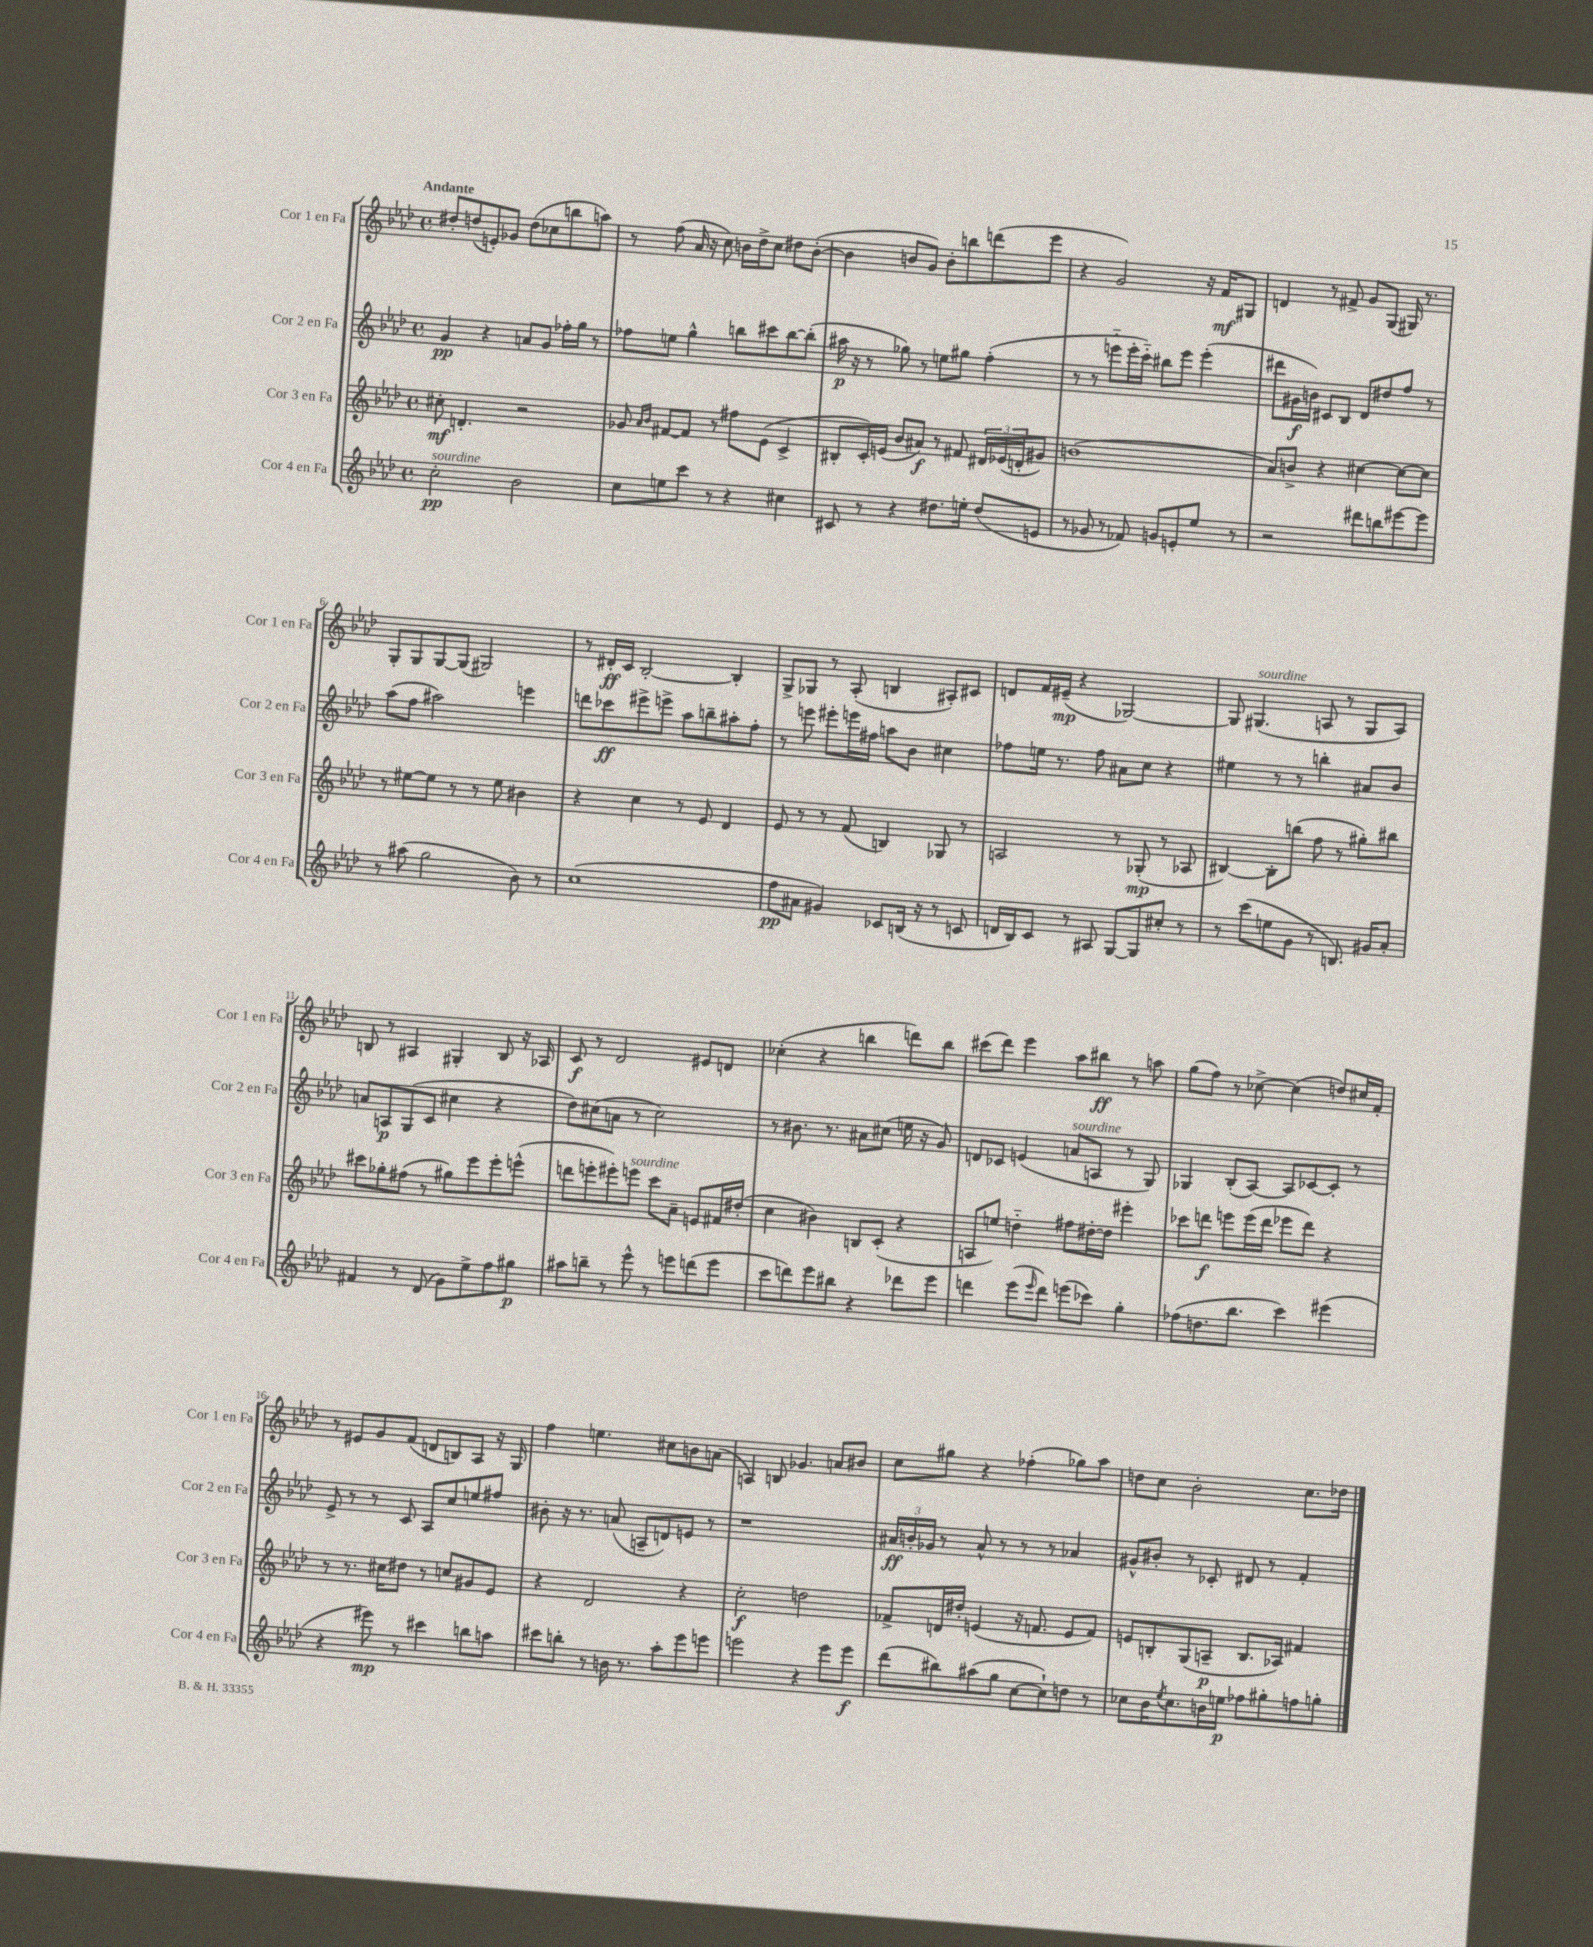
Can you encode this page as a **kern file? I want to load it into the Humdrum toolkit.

**kern	**dynam	**kern	**dynam	**kern	**dynam	**kern	**dynam
*part4	*part4	*part3	*part3	*part2	*part2	*part1	*part1
*staff4	*staff4	*staff3	*staff3	*staff2	*staff2	*staff1	*staff1
*I"Cor 4 en Fa	*	*I"Cor 3 en Fa	*	*I"Cor 2 en Fa	*	*I"Cor 1 en Fa	*
*I'Cor 4 en Fa	*	*I'Cor 3 en Fa	*	*I'Cor 2 en Fa	*	*I'Cor 1 en Fa	*
*clefG2	*	*clefG2	*	*clefG2	*	*clefG2	*
*k[b-e-a-d-]	*	*k[b-e-a-d-]	*	*k[b-e-a-d-]	*	*k[b-e-a-d-]	*
*M4/4	*	*M4/4	*	*M4/4	*	*M4/4	*
*met(c)	*	*met(c)	*	*met(c)	*	*met(c)	*
=1	=1	=1	=1	=1	=1	=1	=1
!	!	!	!	!	!	!LO:TX:a:B:t=Andante	!
!LO:TX:a:i:t=sourdine	!	!	!	!	!	!	!
2cc'\	pp	8cc#X'\	mf	4g/	pp	8dd#X'/L	.
.	.	4.dn'/	.	.	.	(8ddn/	.
.	.	.	.	4r	.	8en'/)	.
.	.	.	.	.	.	8g-X/J	.
2b-\	.	2r	.	8an/L	.	(8dd\L	.
.	.	.	.	8g/J	.	8cc-X\	.
.	.	.	.	16ff-X'\LL	.	8bbn\	.
.	.	.	.	16gg\JJ	.	.	.
.	.	.	.	8r	.	8aan\J)	.
=2	=2	=2	=2	=2	=2	=2	=2
8cc\L	.	8g-X/	.	8ff-X\L	.	8r	.
.	.	16qqa-/LL	.	.	.	.	.
.	.	16qqb-/JJ	.	.	.	.	.
8een\	.	[8f#X/L	.	8een\J	.	(8ff\	.
8ccc\J	.	8f#/J]	.	4gg^^\	.	16a-/	.
.	.	.	.	.	.	16r	.
8r	.	8r	.	.	.	8cc\)	.
4r	.	8ff#X\L	.	8bbn\L	.	16bn\LL	.
.	.	.	.	.	.	16dd-^\J	.
.	.	(8e-\J	.	8ccc#X\	.	8cc\J	.
4cc#X\	.	4c^/	.	[8bb\	.	8dd#X\L	.
.	.	.	.	(8bb'\J]	.	([8b'\J	.
=3	=3	=3	=3	=3	=3	=3	=3
8c#X/	.	8B#X'/L	.	16aa#X\	p	4b\]	.
.	.	.	.	16r	.	.	.
8r	.	16c'/L)	.	8r	.	.	.
.	.	(16en/JJ	.	.	.	.	.
4r	.	8b-/L	.	8gg-X\)	.	8bn/L	.
.	.	8a#X/J)	f	8r	.	8g/J)	.
8.dd#X\L	.	8r	.	8een\L	.	8b'\L	.
.	.	8f#X/	.	8gg#X\J	.	8bbn\	.
16een'\Jk	.	.	.	.	.	.	.
(8dd#/L	.	24d#X/LL	.	(4ff'\	.	(8dddn\	.
.	.	(24e-X/	.	.	.	.	.
.	.	24dn'/J	.	.	.	.	.
8en/J	.	8g#X/J)	.	.	.	8eee-\J	.
=4	=4	=4	=4	=4	=4	=4	=4
8r	.	(1bn	.	8r	.	4r	.
8g-X/	.	.	.	8r	.	.	.
8r	.	.	.	8eeen\L	.	2g/)	.
8f-X/)	.	.	.	16eee'\L	.	.	.
.	.	.	.	16ccc\JJ)	.	.	.
8gn/L	.	.	.	8bb#X\L	.	.	.
8en'/	.	.	.	8eee\J	.	.	.
8ee-/J	.	.	.	(4eee'\	.	16r	.
.	.	.	.	.	.	16f/KL	mf
8r	.	.	.	.	.	8G#X/J	.
=5	=5	=5	=5	=5	=5	=5	=5
2r	.	8a-/L)	.	8ddd#X\L	.	4dn/	.
.	.	8bn^/J	.	16g#X\L	f	.	.
.	.	.	.	16bn\JJ)	.	.	.
.	.	4r	.	8c#X/L	.	8r	.
.	.	.	.	8B-/J	.	8f#X^/	.
8ddd#X\L	.	[4cc#X\	.	8d-/L	.	8g/L	.
8bbn\	.	.	.	8dd#X/	.	(8G/J	.
[8eee#X\	.	8cc#\L_	.	8ff/J	.	16G#X/)	.
.	.	.	.	.	.	8.r	.
8eee#\J]	.	8cc#\J]	.	8r	.	.	.
!!LO:LB:g=z
=6	=6	=6	=6	=6	=6	=6	=6
8r	.	8r	.	(8aa-\L	.	8G'/L	.
(8aa#X\	.	[8ee#X\L	.	8ff\J	.	8G/	.
2gg\	.	8ee#\J]	.	2aa#X\)	.	[8G/	.
.	.	8r	.	.	.	(8G/J]	.
.	.	8r	.	.	.	2G#X/)	.
.	.	8ee#\	.	.	.	.	.
8b-\)	.	4b#X\	.	4eeen\	.	.	.
8r	.	.	.	.	.	.	.
=7	=7	=7	=7	=7	=7	=7	=7
(1cc	.	4r	.	8dddn\L	.	8r	.
.	.	.	.	8ccc-X\	ff	16d#X'/LL	ff
.	.	.	.	.	.	16c/JJ	.
.	.	4cc\	.	8eee#X^\	.	[2B-'/	.
.	.	.	.	8eeen^\J	.	.	.
.	.	8r	.	8aa-\L	.	.	.
.	.	8e-/	.	8bbn~\	.	.	.
.	.	4d-/	.	8aa#X'\	.	4B-'/]	.
.	.	.	.	8ff'\J	.	.	.
=8	=8	=8	=8	=8	=8	=8	=8
8ff\L	pp	8e-/	.	8r	.	8G^/L	.
8a#X\J	.	8r	.	8eeen\	.	8G-X/J	.
4g#X/)	.	8r	.	8eee#X'\L	.	8r	.
.	.	(8f/	.	16eeen\L	.	(8A-'/	.
.	.	.	.	16ff#X\JJ	.	.	.
8c-X/L	.	4Bn/)	.	8aan\L	.	4Bn/	.
(16Bn/Jk	.	.	.	8b-\J	.	.	.
16r	.	.	.	.	.	.	.
8r	.	8G-X/	.	4cc#X\	.	8A#X'/L)	.
8cn/	.	8r	.	.	.	8c#X/J	.
=9	=9	=9	=9	=9	=9	=9	=9
16dn/LL	.	2An/	.	8ff-X\L	.	8dn/L	.
16B-/J)	.	.	.	.	.	.	.
8c/J	.	.	.	16een\Jk	.	16f/L	.
.	.	.	.	8.r	.	(16e#X~/JJ	mp
8r	.	.	.	.	.	4r	.
8A#X/	.	.	.	8ff-\	.	.	.
[8G/L	.	8r	.	8a#X\L	.	[2G-X/)	.
8G/]	.	(8G-X'/	mp	8cc\J	.	.	.
8cc#X'/J	.	8r	.	4r	.	.	.
8r	.	8A-X/	.	.	.	.	.
=10	=10	=10	=10	=10	=10	=10	=10
8r	.	[4B#X/)	.	4ee#X\	.	8G-/]	.
!	!	!	!	!	!	!LO:TX:a:i:t=sourdine	!
(8ccc\L	.	.	.	.	.	(4.G#X/	.
8een\	.	8B#'\L]	.	8r	.	.	.
8g\J	.	(8bbn\J	.	8r	.	.	.
8r	.	8ff\	.	4bbn'\	.	8An/	.
8.Bn/)	.	8r	.	.	.	8r	.
.	.	8gg#X'\L)	.	8a#X/L	.	8G#/L	.
16g#X/KL	.	.	.	.	.	.	.
8a-'/J	.	8bb#X\J	.	8b-/J	.	8A/J)	.
!!LO:LB:g=z
=11	=11	=11	=11	=11	=11	=11	=11
4f#X/	.	8ccc#X\L	.	8an/L	.	8Bn/	.
.	.	8gg-X'\	.	8An/	p	8r	.
8r	.	(8ff#X\J	.	(8G/	.	4A#X/	.
(8d-/	.	8r	.	8c/J	.	.	.
8g\L)	.	8gg#X\L)	.	4cc#X\	.	4G#X'/	.
8ee-^\	.	8eee-\	.	.	.	.	.
8ff\	.	8eee-'\	.	4r	.	8B/	.
8gg#X\J	p	(8eeen^^\J	.	.	.	16r	.
.	.	.	.	.	.	16A-X/	.
=12	=12	=12	=12	=12	=12	=12	=12
8aa#X\L	.	8dddn\L	.	8dd-\L)	.	8c/	f
8bbn~\J	.	8eeen'\	.	(8cc#X\	.	8r	.
8r	.	8eee#X'\)	.	8an\J	.	2d-/	.
!	!	!LO:TX:a:i:t=sourdine	!	!	!	!	!
8eee-^^\	.	8eeen\J	.	8r	.	.	.
8r	.	8ccc\L	.	2cc#\)	.	.	.
8eeen\L	.	8a-~\J	.	.	.	.	.
(8dddn\	.	8en/L	.	.	.	8e#X/L	.
8eee\J	.	16f#X/L	.	.	.	8dn/J	.
.	.	(16dd#X'/JJ	.	.	.	.	.
=13	=13	=13	=13	=13	=13	=13	=13
8ccc\L	.	4cc\	.	8r	.	(4cc-X'\	.
8dddn\)	.	.	.	8.b#X\	.	.	.
8eee-\	.	4b#X\)	.	.	.	4r	.
.	.	.	.	8.r	.	.	.
8bb#X\J	.	.	.	.	.	.	.
4r	.	8Bn/L	.	8a#X\L	.	4bbn\	.
.	.	(8c'/J	.	(8cc#X\J	.	.	.
8ddd-X\L	.	4r	.	16een\	.	8dddn\L)	.
.	.	.	.	16r	.	.	.
8eee-\J	.	.	.	8g/)	.	8bb\J	.
=14	=14	=14	=14	=14	=14	=14	=14
4dddn\	.	8An/L	.	8dn/L	.	(8ccc#X\L	.
.	.	8een/J)	.	8c-X/J	.	8ddd-\J)	.
(8eee-\L	.	4ddn\	.	(4en/	.	4eee-\	.
16qqeee-/	.	.	.	.	.	.	.
8ddd\J)	.	.	.	.	.	.	.
!	!	!	!	!LO:TX:a:i:t=sourdine	!	!	!
(8eeen\L	.	8ff#X\L	.	8an/L	.	8aa-\L	.
8ccc-X\J)	.	[16dd#X'\L	.	8An/J	.	8bb#X\J	ff
.	.	16dd#\JJ]	.	.	.	.	.
4gg'\	.	4eee#X'\	.	8r	.	8r	.
.	.	.	.	8G/)	.	8aan\	.
=15	=15	=15	=15	=15	=15	=15	=15
(8ff-X\L	.	8ccc-X\L	.	4G-X/	.	(8gg\L	.
8.ddn\	.	8dddn\J	f	.	.	8ff\J)	.
.	.	8eeen\L	.	(8B-'/L	.	8r	.
8.bb-\J	.	.	.	.	.	.	.
.	.	(16eee\L	.	[8A-/J)	.	[8cc-X^\	.
.	.	16ddd\JJ	.	.	.	.	.
4ccc\)	.	8eee-X\L	.	8A-/L]	.	(4cc-\]	.
.	.	8ddd\J)	.	[8c-X/	.	.	.
(4eee#X\	.	4r	.	8c-'/J]	.	8ddn/L)	.
.	.	.	.	8r	.	16cc#X/L	.
.	.	.	.	.	.	16f'/JJ	.
!!LO:LB:g=z
=16	=16	=16	=16	=16	=16	=16	=16
4r	.	8r	.	8e-^/	.	8r	.
.	.	8.r	.	8r	.	8e#X/L	.
8eee#X\)	mp	.	.	8r	.	8g/	.
.	.	16cc#X\KL	.	.	.	.	.
8r	.	8dd#X\J	.	8c/	.	(8f/J	.
4ccc#X\	.	8r	.	8A-/L	.	8dn/L	.
.	.	8ccn/L	.	8cc/	.	8Bn/)	.
8bbn\L	.	8g#X/	.	8een/	.	8A-/J	.
8aan\J	.	8e-/J	.	8ff#X/J	.	16r	.
.	.	.	.	.	.	16G/	.
=17	=17	=17	=17	=17	=17	=17	=17
8ccc#X\L	.	4r	.	8b#X'\	.	4ff\	.
8bbn'\J	.	.	.	16r	.	.	.
.	.	.	.	8.r	.	.	.
8r	.	2d-/	.	.	.	4.een\	.
16bn\	.	.	.	(8an/	.	.	.
8.r	.	.	.	.	.	.	.
.	.	.	.	8An~/L	.	.	.
8aa-'\L	.	.	.	8dn/)	.	8cc#X\L	.
8eee-\	.	4r	.	8en/J	.	8bn\	.
8eeen\J	.	.	.	8r	.	(8an\J	.
=18	=18	=18	=18	=18	=18	=18	=18
2eeen\	.	2cc'\	f	1r	.	4An/)	.
.	.	.	.	.	.	8Bn/	.
.	.	.	.	.	.	4.g-X/	.
4r	.	2ddn\	.	.	.	.	.
8eee\L	.	.	.	.	.	8an/L	.
8eee\J	f	.	.	.	.	8b#X/J	.
=19	=19	=19	=19	=19	=19	=19	=19
(8ddd-\L	.	8f-X^/L	.	24a#X/LL	ff	8cc\L	.
.	.	.	.	24bn'/	.	.	.
.	.	.	.	24g-X/JJ	.	.	.
8bb#X\)	.	16dn/L	.	8r	.	8gg#X\J	.
.	.	16dd#X'/JJ	.	.	.	.	.
(8aa#X\	.	(4en/	.	8a#^^/	.	4r	.
8gg\J	.	.	.	8r	.	.	.
[8cc\L	.	16r	.	8r	.	(4ff-X'\	.
.	.	8.fn/	.	.	.	.	.
8cc`\])	.	.	.	8r	.	.	.
8ddn\J	.	8e/L	.	4a-X/	.	8gg-X\L)	.
8r	.	8f/J)	.	.	.	8aa-\J	.
=20	=20	=20	=20	=20	=20	=20	=20
8cc-X\L	.	8en/L	.	8g#X^^/L	.	8ddn\L	.
16b-\K	.	8Bn'/	.	8b#X'/J	.	8cc\J	.
8qee-/	.	.	.	.	.	.	.
8.cc-\	.	.	.	.	.	.	.
.	.	(8G/	.	8r	.	2b-'\	.
16bn\L	.	8An~/J	p	8c-X'/	.	.	.
16een\JJ	p	.	.	.	.	.	.
8ff-X\L	.	8.B/L	.	8d#X/	.	.	.
8gg#X'\	.	.	.	8r	.	.	.
.	.	16A-X/Jk)	.	.	.	.	.
8ffn\	.	4f#X/	.	4f'/	.	8.cc\L	.
8ggn'\J	.	.	.	.	.	.	.
.	.	.	.	.	.	16dd-X\Jk	.
==	==	==	==	==	==	==	==
*-	*-	*-	*-	*-	*-	*-	*-
